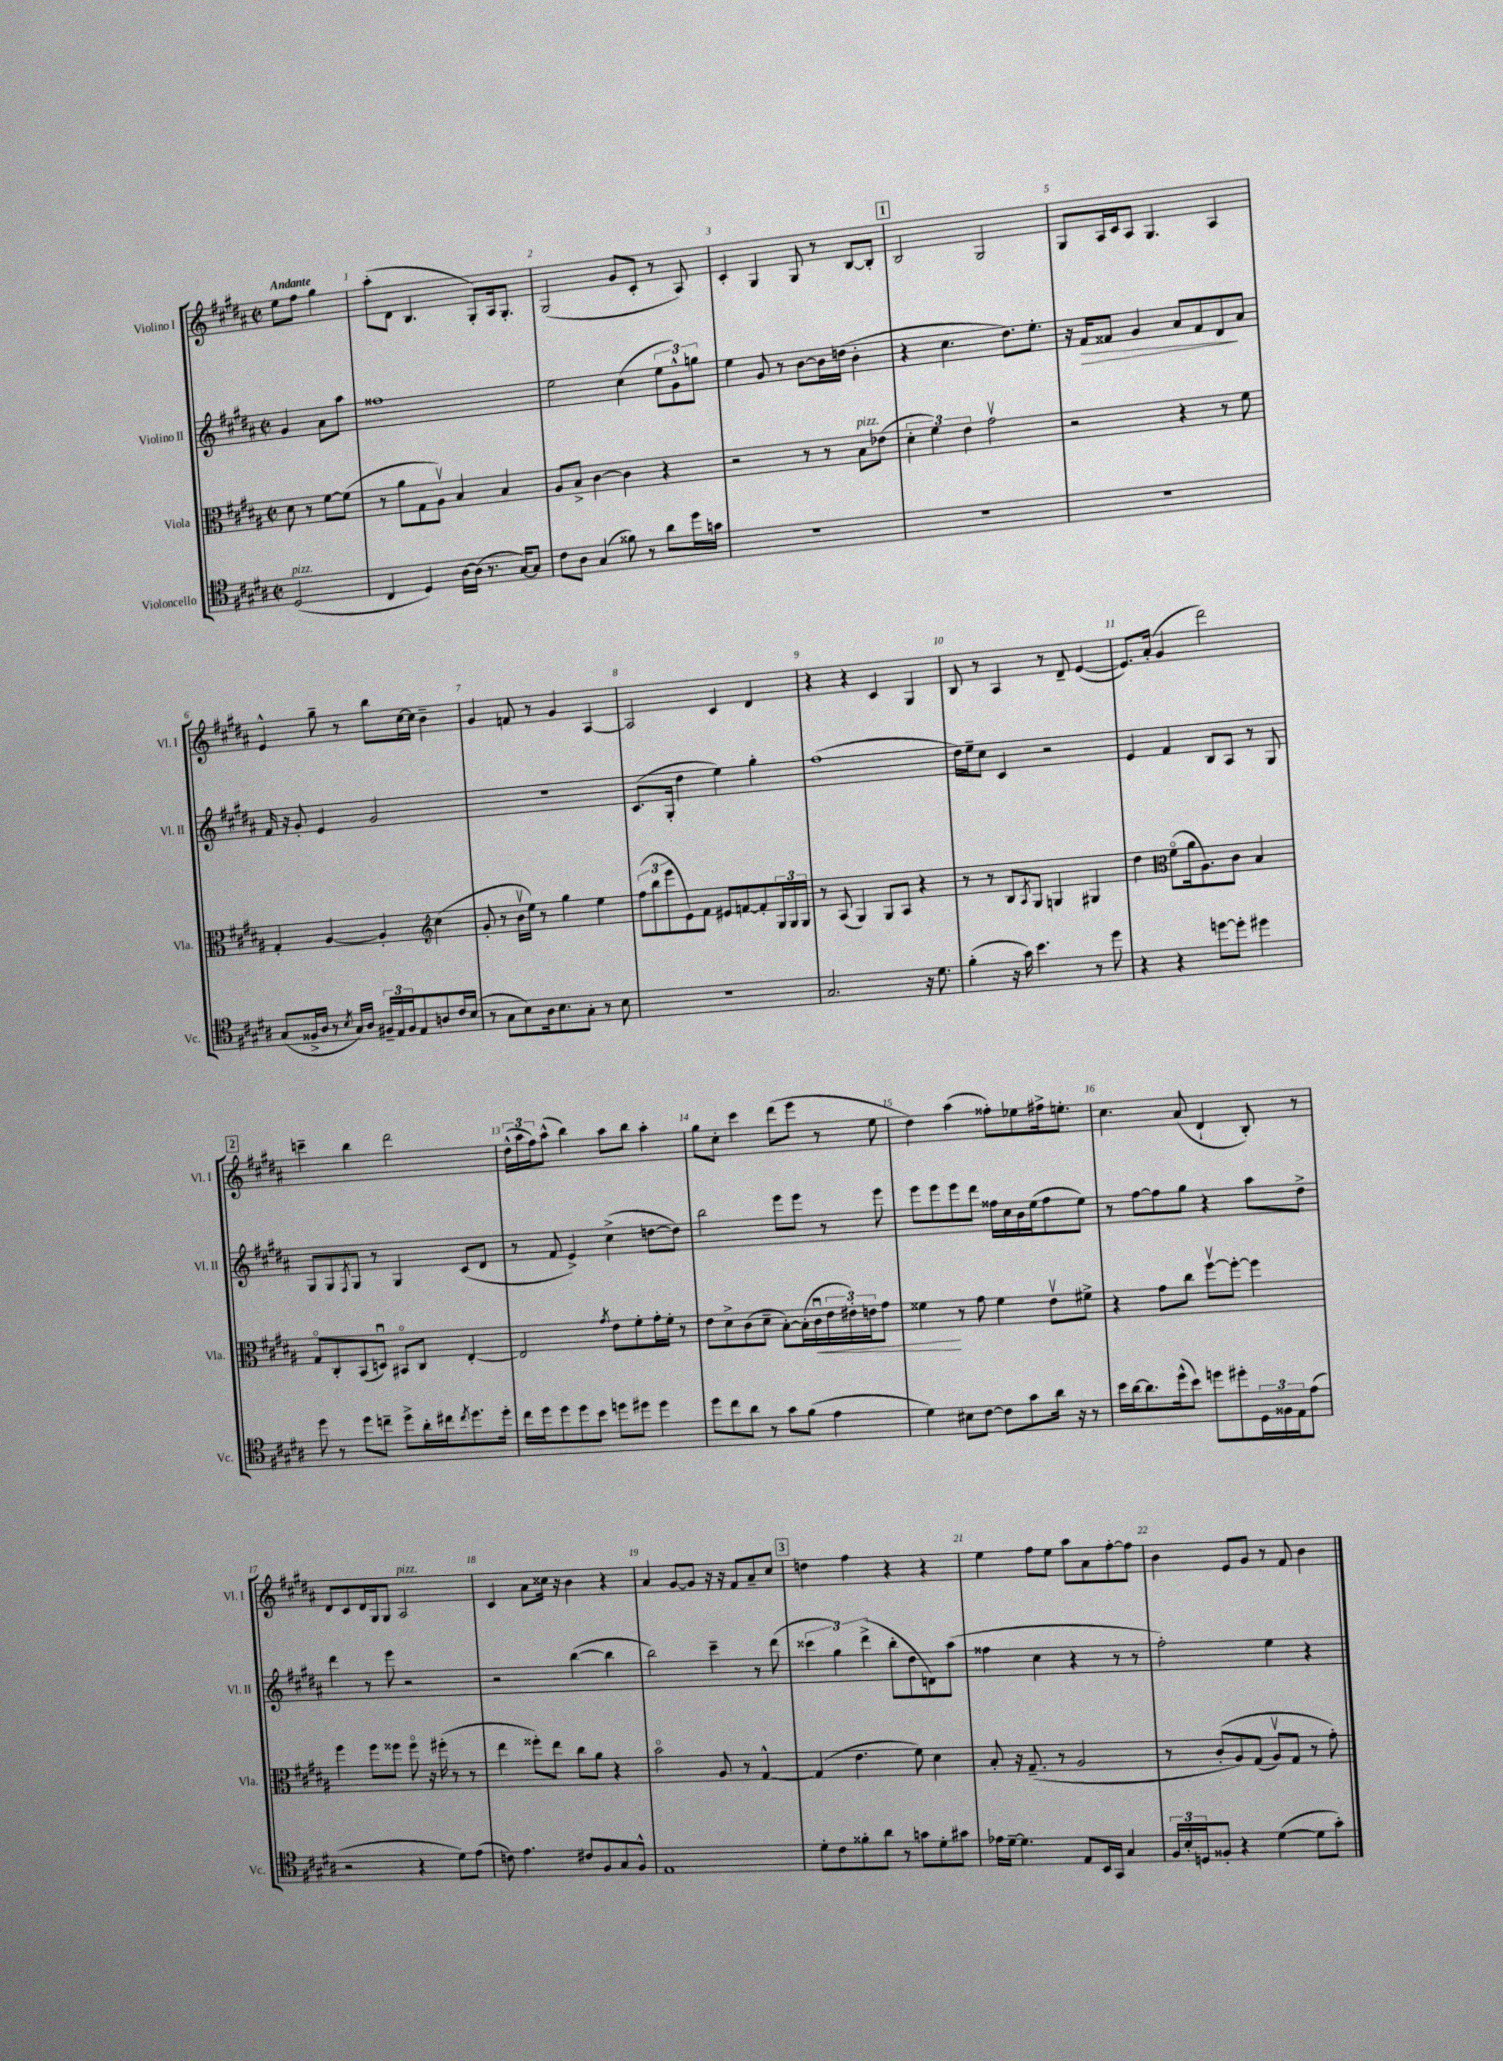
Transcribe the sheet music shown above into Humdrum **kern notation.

**kern	**kern	**kern	**kern
*staff4	*staff3	*staff2	*staff1
*clefC4	*clefC3	*clefG2	*clefG2
*k[f#c#g#d#a#]	*k[f#c#g#d#a#]	*k[f#c#g#d#a#]	*k[f#c#g#d#a#]
*M2/2	*M2/2	*M2/2	*M2/2
*met(c|)	*met(c|)	*met(c|)	*met(c|)
(2D#	8d#	4g#	8ee
.	8r	.	8ff#
.	[8f#	8a#	4gg#
.	(8f#]	8aa#	.
=	=	=	=
4C#	8r	1ff##	(8aa#'
.	8a#	.	8d#
4D#)	8G#	.	4.B
.	8A#v)	.	.
[16A#	4B	.	.
(16A#]	.	.	.
8.r	.	.	8G#')
.	4B	.	16A#
[16G#)	.	.	8.G#'
8G#]	.	.	.
=	=	=	=
8c#	8A#	2ee	(2G#
8A#	8B^	.	.
(4G#	[4c#	.	.
8f##)	4c#]	(4cc#	8g#
8r	.	.	8c#'
8a#	4r	12ee	8r
.	.	12g#^^)	.
16dd#	.	.	8A#)
.	.	12gg	.
16g	.	.	.
=	=	=	=
1r	2r	4ee	4c#'
.	.	8g#	4G#
.	.	8r	.
.	8r	[8b	8G#
.	8r	16b]	8r
.	.	(16dd	.
.	8B	4b'	[8B
.	(8e-	.	8B']
=	=	=	=
1r	6d#'	4r	2B
.	6f#)	.	.
.	.	4.cc#	.
.	6e	.	.
.	2g#v	.	2G#
.	.	8.dd#)	.
.	.	8.ee'	.
=	=	=	=
1r	2r	16r	8G#
.	.	16f#	.
.	.	8f##	16A#
.	.	.	16c#
.	.	4g#	8A#
.	.	.	4.G#
.	4r	8a#	.
.	.	8f##	.
.	8r	8d#	4A#
.	8f#	8a#	.
=	=	=	=
(8G#	4G#'	16f#	4e^^
.	.	16r	.
16F##^	.	8g#'	.
16A#	.	.	.
8r	[4A#	4e	8gg#~
8qB	.	.	.
16G#)	.	.	8r
16A#	.	.	.
24F#~	4A#']	2g#	8bb
24E	.	.	.
24F#	.	.	.
8E	.	.	[16cc#
.	.	.	16cc#]
*	*clefG2	*	*
8A	(4cc#	.	4b~
16c#	.	.	.
(16B	.	.	.
=	=	=	=
8r	8g#'	1r	4g#
8G#	8r	.	.
8B)	16bv	.	8f
.	16ee)	.	.
16A#	8r	.	8r
8.B	.	.	.
.	4gg#	.	4g#
8G#'	.	.	.
8r	4ee	.	[4A#
8B	.	.	.
=	=	=	=
1r	(12ff#	(8.c#	2A#]
.	12bb	.	.
.	12eee	.	.
.	.	16G#'	.
.	8e)	4dd#	.
.	8f#	.	.
.	8e#	4ee)	4c#
.	[8f	.	.
.	8f']	4gg#'	4d#
.	24G#	.	.
.	24G#	.	.
.	24G#	.	.
=	=	=	=
2.G#	8r	(1ff#	4r
.	(8A#	.	.
.	4G#)	.	4r
.	8G#	.	4c#
.	8A#	.	.
16r	4r	.	4G#
8.d#	.	.	.
=	=	=	=
(4f#'	8r	16dd#)	8B
.	.	16ee~	.
.	8r	8cc#	8r
16r	8B	4c#	4A#
16g#)	.	.	.
.	8qA#	.	.
4.b	8G#	.	.
.	4G	2r	8r
.	.	.	8d#~
8r	4G#	.	([4e
8dd#	.	.	.
=	=	=	=
4r	4dd#	4e	8.e])
.	.	.	(16a#'
*	*clefC3	*	*
4r	(8f#o	4f#	4g#
.	16a#	.	.
.	8.A#)	.	.
[8dd	.	8B	2ddd#)
8dd']	8c#	8A#	.
4dd#	4B	8r	.
.	.	8G#	.
=	=	=	=
8dd#	8G#o	8G#	4ccc~
8r	8C#'	8G#	.
.	.	8qF#	.
8dd#	(8BB	8G#	4bb
8cc~	8Du)	8r	.
8dd#^	8BB#o	4G#	2ddd#
16a#'	8C#	.	.
16cc#	.	.	.
8qcc#	.	.	.
8.dd#	[4E'	(8c#	.
.	.	8d#	.
16dd#'	.	.	.
=	=	=	=
16cc#	2E]	8r	(24dd#^^
.	.	.	24aa#
16dd#	.	.	.
.	.	.	24ff#)
8dd#	.	8f#	(8aa#^^
8dd#	.	4e^)	4bb)
8b	.	.	.
.	8qg#	.	.
8dd	8e	(4cc#^	8aa#
8dd#	8f#'	.	8bb
4dd#	16g#'	[8dd	4aa#'
.	16f#'	.	.
.	8r	8dd])	.
=	=	=	=
8dd#	8e	2bb	8gg#
8cc#	8d#^	.	8cc#'
8a#	(8c#	.	4ccc#
8r	8d#~	.	.
8g#	[8B')	8eee	(8ddd#
(8f#	(16B']	8eee	8eee
.	16c#u	.	.
4e	24e	8r	8r
.	24e#')	.	.
.	24e	.	.
.	8g#	8eee	8ee
=	=	=	=
4d#)	4f##	8eee	4dd#)
.	.	8eee	.
8B#	8r	8eee	(4aa#
[8c#	8g#	8ddd#	.
8c#]	4f##	16ff##	8ff##')
.	.	16cc#	.
8g#	.	16b	8ee-
.	.	(16ee	.
16a#	8ev	8ff##	16ff#^
16r	.	.	8.ee'
8r	8f#^	8ee)	.
=	=	=	=
16b	4r	8r	4.cc#
[16a#	.	.	.
8.a#]	.	[8ff#	.
.	8g#	8ff#]	.
(16dd#^^	.	.	.
8b)	8cc#	8gg#	(8a#
8dd	[8ff#v	4r	4d#`
8dd#'	8ff#'_	.	.
24D#	4ff#]	8aa#	8B')
24F##	.	.	.
24E	.	.	.
(8e	.	8dd#^	8r
=	=	=	=
2r	4ff#	4ddd#	8d#
.	.	.	8c#
.	8ff#	8r	16d#
.	.	.	16G#
.	8ff##	8eee	8G#
4r	8ff##o	2r	2A#
.	16r	.	.
.	(16ff#'	.	.
8d#)	8r	.	.
(8e	8r	.	.
=	=	=	=
8c)	4ee	2r	4c#
4.e	.	.	.
.	8ff##')	.	8a#
.	8ee	.	16cc##
.	.	.	16r
8c#	8cc#	([4bb	4b
8F#	8a#	.	.
8G#	4r	4bb]	4r
8F#^^	.	.	.
=	=	=	=
1E	2bo	2bb)	4a#
.	.	.	[8g#
.	.	.	8g#]
.	8A#	4ccc#~	16r
.	.	.	16r
.	8r	.	8f#
.	[4G#^^	8r	8a#~
.	.	(8ddd#	8cc#
=	=	=	=
8d#'	(4G#]	6ccc##	4dd
8c#	.	.	.
.	.	6gg#)	.
8f##'	4.e	.	4ff#
.	.	(6ddd#^	.
8a#	.	.	.
8r	.	8bb'	4r
8g	8f#)	8dd#	.
8d#'	4d#	8d)	4r
8g#	.	(8aa#	.
=	=	=	=
16e-	8B'	4ff##	4ee
[16d#~	.	.	.
4.d#]	16r	.	.
.	(8.G#~	.	.
.	.	4cc#	8ff#
.	8r	.	8ee
8E	2A#	4r	8aa#
16BB	.	.	8a#
16GG#	.	.	.
4G#	.	8r	[8ff#'
.	.	8r	8ff#]
=	=	=	=
24F#	8r	2ff#')	4b
24B'	.	.	.
24D	.	.	.
8F##'	&(8c#'	.	.
4r	8A#)	.	8e
.	(8G#	.	8g#
([4d#	8A#v)	4ee	8r
.	8G#	.	8f#
8d#]	8r	4r	4b
8g#')	8g#'&)	.	.
==	==	==	==
*-	*-	*-	*-
